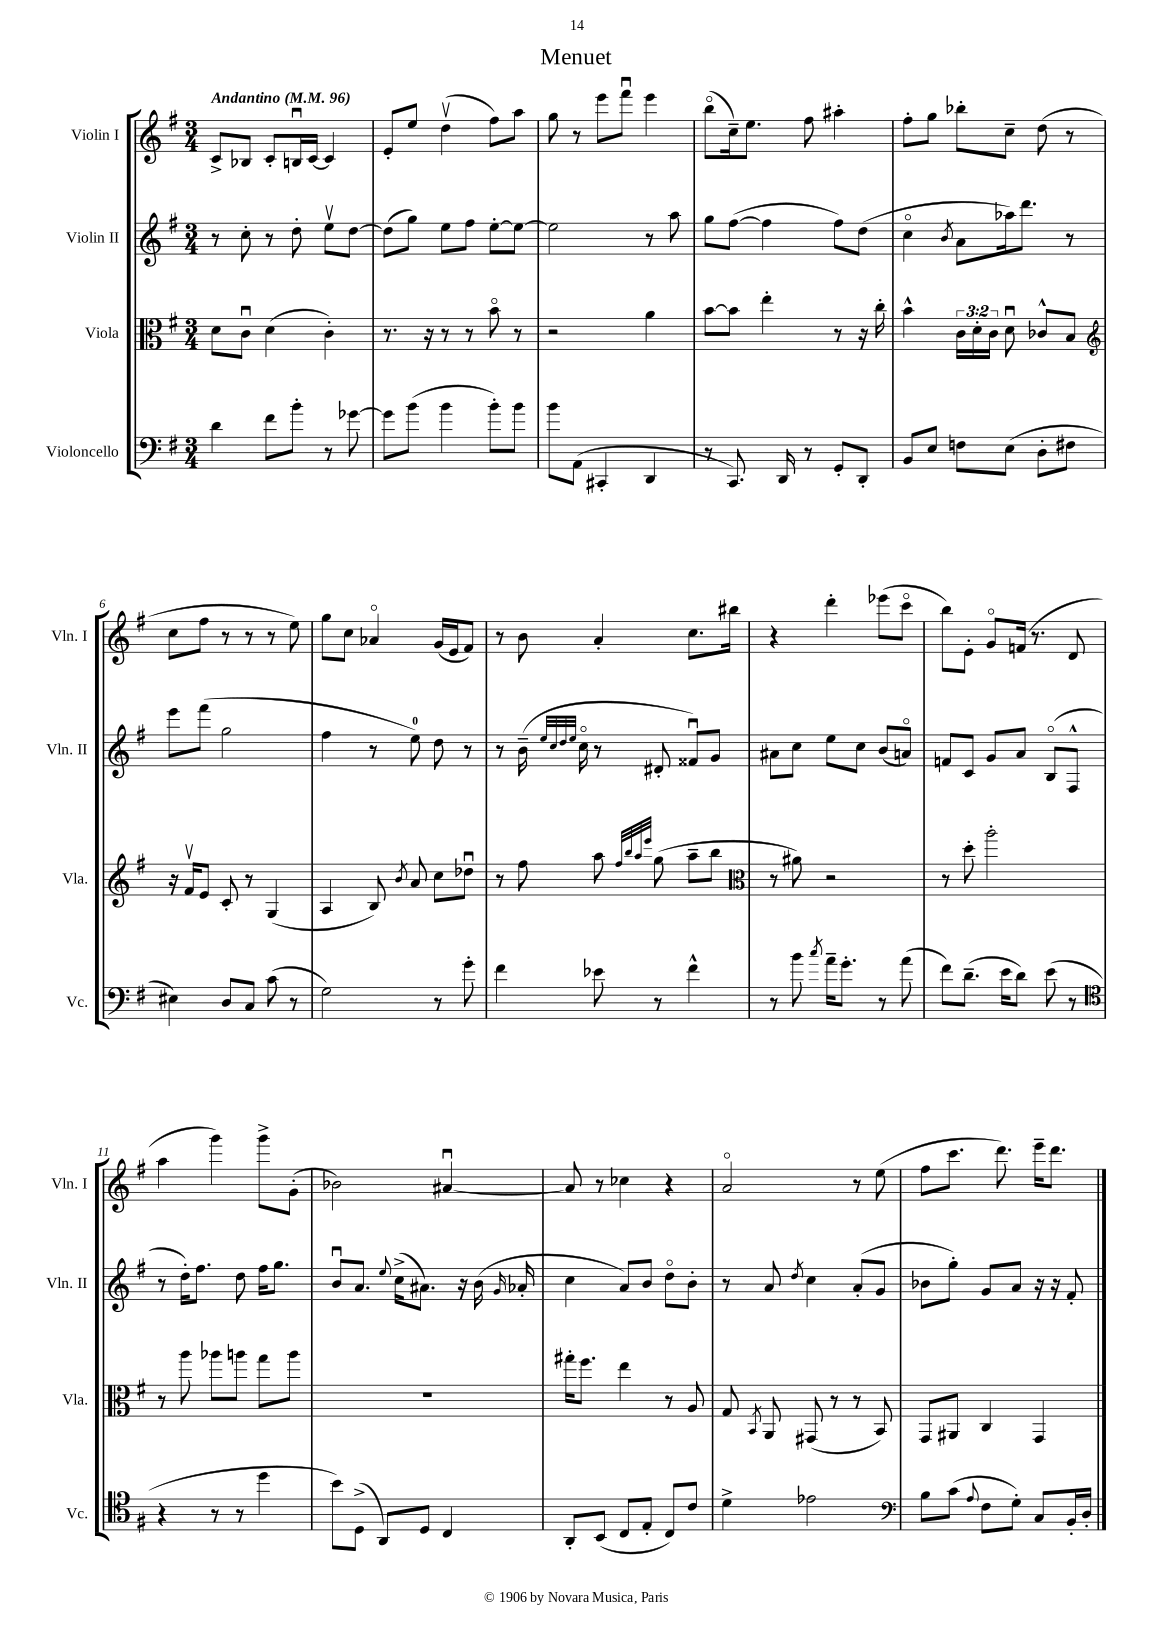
\header { title = "Menuet" }
<<
\new StaffGroup <<
\new Staff = "s0" \with { instrumentName = "Violin I" shortInstrumentName = "Vln. I" } {
    \clef treble \key g \major \numericTimeSignature \time 3/4 \tempo "Andantino" 4 = 96
    \autoBeamOff c'8[-> bes8] c'8[-. b16\downbow c'16]~ c'4 |
    e'8[-. e''8] d''4\upbow( fis''8[) a''8] |
    g''8 r8 e'''8[ fis'''8]\downbow e'''4 |
    b''8[\flageolet( c''16--) e''8.] fis''8 ais''4-. |
    fis''8[-. g''8] bes''8[-. c''8]-- d''8( r8 |
    c''8[ fis''8] r8 r8 r8 e''8) |
    g''8[ c''8] aes'4\flageolet g'16[( e'16 fis'8]) |
    r8 b'8 a'4-. c''8.[ bis''16] |
    r4 d'''4-. ees'''8[( c'''8]\flageolet |
    b''8[) e'8]-. g'8[\flageolet f'16]( r8. d'8 |
    a''4 g'''4) g'''8[-> g'8]-.( |
    bes'2) ais'4~\downbow |
    ais'8 r8 ces''4 r4 |
    a'2\flageolet r8 e''8( |
    fis''8[ c'''8.] d'''8.) e'''16[-- d'''8.] \bar "|." |
}
\new Staff = "s1" \with { instrumentName = "Violin II" shortInstrumentName = "Vln. II" } {
    \clef treble \key g \major \numericTimeSignature \time 3/4
    \autoBeamOff r8 c''8-. r8 d''8-. e''8[\upbow d''8]~ |
    d''8[( g''8]) e''8[ fis''8] e''8[~-. e''8]~ |
    e''2 r8 a''8 |
    g''8[ fis''8]~( fis''4 fis''8[) d''8]( |
    c''4\flageolet \acciaccatura { b'8 } a'8[ aes''16) d'''8.] r8 |
    e'''8[ fis'''8]( g''2 |
    fis''4 r8 e''8-0) d''8 r8 |
    r8 b'16--( \grace { e''32[ c''32 d''32 e''32] } c''16\flageolet r8 dis'8-. fisis'8[\downbow) g'8] |
    ais'8[ c''8] e''8[ c''8] b'8[( a'8]\flageolet) |
    f'8[ c'8] g'8[ a'8] b8[\flageolet( fis8]-^ |
    r8 d''16[-.) fis''8.] d''8 fis''16[ g''8.] |
    b'8[\downbow a'8.] \appoggiatura { e''8 } c''16[->( ais'8.]) r16 b'16( \grace { g'16 } aes'16-. |
    c''4 a'8[) b'8] d''8[\flageolet b'8]-. |
    r8 a'8 \acciaccatura { d''8 } c''4 a'8[-.( g'8] |
    bes'8[ g''8]-.) g'8[ a'8] r16 r16 fis'8-. \bar "|." |
}
\new Staff = "s2" \with { instrumentName = "Viola" shortInstrumentName = "Vla." } {
    \clef alto \key g \major \numericTimeSignature \time 3/4 \override Staff.TupletNumber.text = #tuplet-number::calc-fraction-text
    \autoBeamOff d'8[ c'8]\downbow d'4( c'4-.) |
    r8. r16 r8 r8 b'8\flageolet r8 |
    r2 a'4 |
    b'8[~ b'8] e''4-. r8 r16 c''16-. |
    b'4-^ \tuplet 3/2 { c'16[ d'16-. c'16] } d'8\downbow ces'8[-^ b8] |
    \clef treble r16 fis'16[\upbow e'8] c'8-. r8 g4( |
    a4 b8) \acciaccatura { b'8 } a'8 c''8[ des''8]\downbow |
    r8 fis''8 a''8 \grace { fis''32[ b''32 a''32 e'''32] } g''8( a''8[-- b''8] |
    \clef alto r8 ais'8) r2 |
    r8 d''8-. a''2-. |
    r8 a''8 aes''8[ a''8] g''8[ a''8] |
    R2. |
    gis''16[-. fis''8.] e''4 r8 a8 |
    g8 \acciaccatura { b,8 } a,8 gis,8( r8 r8 b,8) |
    g,8[ ais,8] c4 g,4 \bar "|." |
}
\new Staff = "s3" \with { instrumentName = "Violoncello" shortInstrumentName = "Vc." } {
    \clef bass \key g \major \numericTimeSignature \time 3/4
    \autoBeamOff d'4 fis'8[ b'8]-. r8 ges'8~ |
    ges'8[ b'8]( b'4 b'8[-.) b'8] |
    b'8[ a,8]( cis,4-. d,4 |
    r8 c,8.) d,16 r8 g,8[-. d,8]-. |
    b,8[ e8] f8[ e8]( d8[-. fis8] |
    eis4) d8[ c8] c'8( r8 |
    g2) r8 g'8-. |
    fis'4 ees'8 r8 fis'4-^ |
    r8 b'8 \acciaccatura { c''8 } a'16[-- g'8.]-. r8 a'8( |
    fis'8[) d'8.]--( e'16[ d'8]) e'8( r8 |
    \clef tenor r4 r8 r8 d''4 |
    b'8[) d8]->( a,8[) d8] c4 |
    a,8[-. b,8]( c8[ e8]-. c8[) c'8] |
    d'4-> ees'2 |
    \clef bass b8[ c'8]( \appoggiatura { a8 } fis8[ g8]-.) c8[ b,16-. d16]-. \bar "|." |
}
>>
>>
